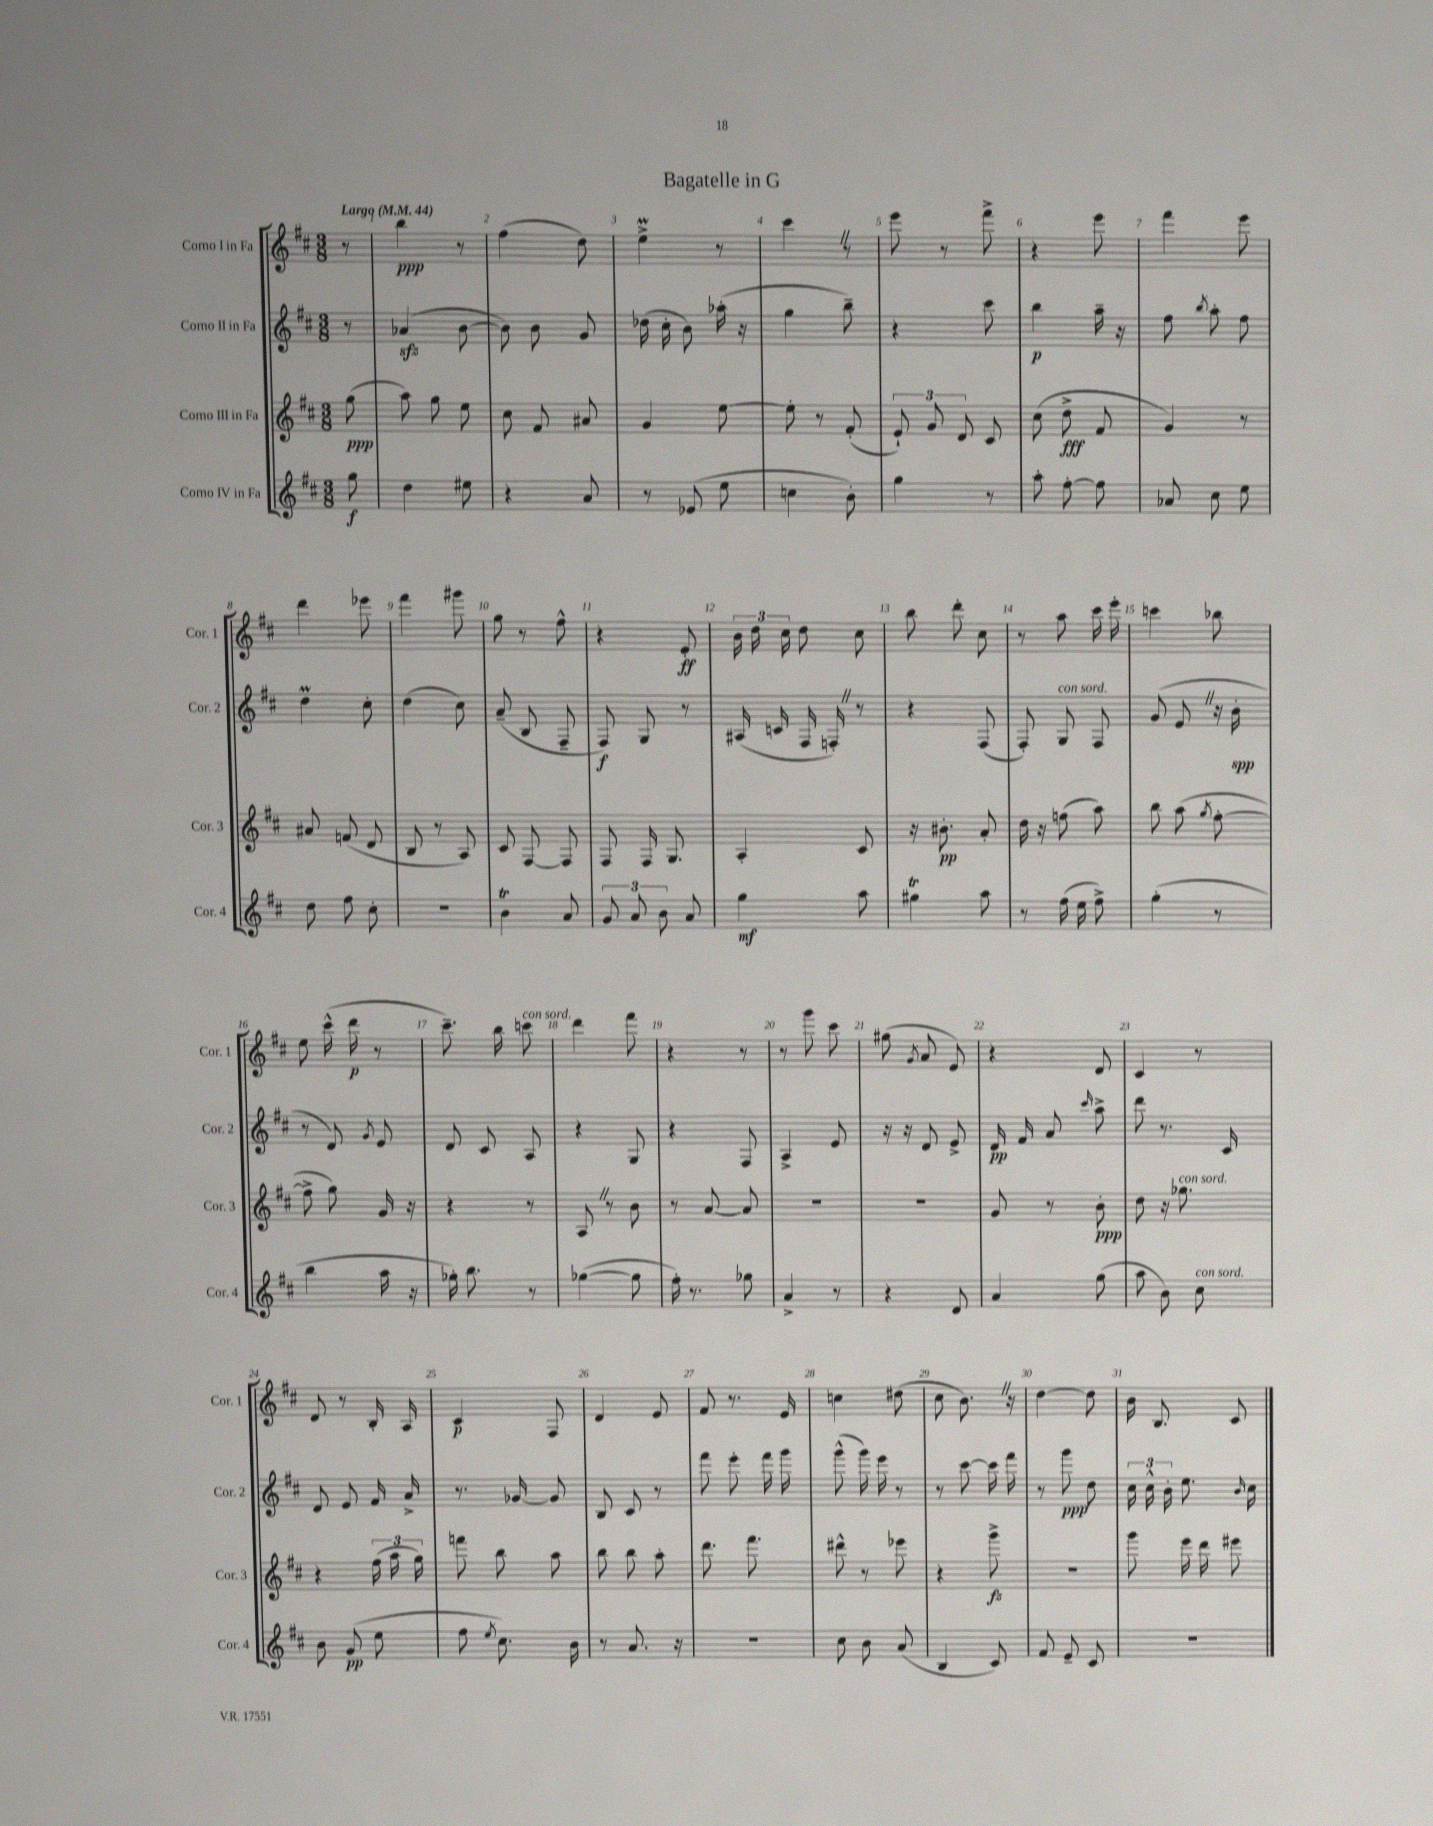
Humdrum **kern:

**kern	**dynam	**kern	**dynam	**kern	**dynam	**kern	**dynam
*part4	*part4	*part3	*part3	*part2	*part2	*part1	*part1
*staff4	*staff4	*staff3	*staff3	*staff2	*staff2	*staff1	*staff1
*I"Corno IV in Fa	*	*I"Corno III in Fa	*	*I"Corno II in Fa	*	*I"Corno I in Fa	*
*I'Cor. 4	*	*I'Cor. 3	*	*I'Cor. 2	*	*I'Cor. 1	*
*clefG2	*	*clefG2	*	*clefG2	*	*clefG2	*
*k[f#c#]	*	*k[f#c#]	*	*k[f#c#]	*	*k[f#c#]	*
*M3/8	*	*M3/8	*	*M3/8	*	*M3/8	*
*MM44	*	*MM44	*	*MM44	*	*MM44	*
=	=	=	=	=	=	=	=
!	!	!	!	!	!	!LO:TX:a:B:t=Largo	!
8gg\	f	(8gg\	ppp	8r	.	8r	.
=1	=1	=1	=1	=1	=1	=1	=1
4dd\	.	8aa\)	.	(4a-Xzz/	.	4bb\	ppp
.	.	8gg\	.	.	.	.	.
8ee#X\	.	8ee\	.	[8b\	.	8r	.
=2	=2	=2	=2	=2	=2	=2	=2
4r	.	8cc#\	.	8b\])	.	(4ff#\	.
.	.	8f#/	.	8b\	.	.	.
8a/	.	8a#X/	.	8g/	.	8dd\)	.
=3	=3	=3	=3	=3	=3	=3	=3
8r	.	4g/	.	(16dd-X\	.	4eeM^\	.
.	.	.	.	16cc#'\	.	.	.
(8e-X/	.	.	.	8b\)	.	.	.
8ee\	.	[8ee\	.	(16aa-X'\	.	8r	.
.	.	.	.	16r	.	.	.
=4	=4	=4	=4	=4	=4	=4	=4
4ccn\	.	8ee'\]	.	4gg\	.	4ccc#Z\	.
.	.	8r	.	.	.	.	.
8b'\)	.	(8f#'/	.	8bb~\)	.	8r	.
=5	=5	=5	=5	=5	=5	=5	=5
4gg\	.	12e`/)	.	4r	.	8eee\	.
.	.	12g/	.	.	.	.	.
.	.	.	.	.	.	8r	.
.	.	12d/	.	.	.	.	.
8r	.	8c#/	.	8ccc#\	.	8fff#^\	.
=6	=6	=6	=6	=6	=6	=6	=6
8aa'\	.	(8cc#\	.	4bb\	p	4r	.
[8ff#'\	.	8dd^\	fff	.	.	.	.
8ff#\]	.	8f#/	.	16aa~\	.	8eee\	.
.	.	.	.	16r	.	.	.
=7	=7	=7	=7	=7	=7	=7	=7
8a-X/	.	4g/)	.	8ff#\	.	4fff#\	.
.	.	.	.	8qbb/	.	.	.
8cc#\	.	.	.	8aa'\	.	.	.
8ee\	.	8r	.	8ff#\	.	8eee\	.
!!LO:LB:g=z
=8	=8	=8	=8	=8	=8	=8	=8
8dd\	.	8a#X/	.	4ddM\	.	4ddd\	.
8ff#\	.	(8fn/	.	.	.	.	.
8cc#'\	.	8d/	.	8cc#'\	.	8eee-X\	.
=9	=9	=9	=9	=9	=9	=9	=9
4.r	.	8B/	.	(4dd\	.	4fff#\	.
.	.	8r	.	.	.	.	.
.	.	8A/)	.	8cc#\)	.	8ggg#X\	.
=10	=10	=10	=10	=10	=10	=10	=10
4bT\	.	8c#/	.	(8a~/	.	8gg\	.
.	.	[8F#/	.	8B/	.	8r	.
8a/	.	8F#/]	.	8F#~/	.	8ff#^^\	.
=11	=11	=11	=11	=11	=11	=11	=11
12g/	.	8F#/	.	8F#/)	f	4r	.
12a/	.	.	.	.	.	.	.
.	.	16F#/	.	8G/	.	.	.
12b\	.	.	.	.	.	.	.
.	.	8.G/	.	.	.	.	.
8a/	.	.	.	8r	.	8e'/	ff
=12	=12	=12	=12	=12	=12	=12	=12
4gg\	mf	4A'/	.	(16A#X/	.	24b\	.
.	.	.	.	.	.	24dd\	.
.	.	.	.	16cn/	.	.	.
.	.	.	.	.	.	24cc#\	.
.	.	.	.	16F#/	.	8dd\	.
.	.	.	.	16Fn'Z/)	.	.	.
8aa\	.	8c#/	.	8r	.	8cc#\	.
=13	=13	=13	=13	=13	=13	=13	=13
4gg#Xt\	.	16r	.	4r	.	8bb\	.
.	.	8.b#X'\	pp	.	.	.	.
.	.	.	.	.	.	8ddd'\	.
8aa\	.	8a'/	.	(8F#/	.	8cc#\	.
=14	=14	=14	=14	=14	=14	=14	=14
8r	.	16dd\	.	8F#'/)	.	8r	.
.	.	16r	.	.	.	.	.
!	!	!	!	!LO:TX:a:i:t=con sord.	!	!	!
(16ff#\	.	(8ffn\	.	8G/	.	8aa\	.
16ee\	.	.	.	.	.	.	.
8ff#^\)	.	8aa\)	.	8F#/	.	16ccc#\	.
.	.	.	.	.	.	16eee'\	.
=15	=15	=15	=15	=15	=15	=15	=15
(4gg'\	.	8bb\	.	(8g/	.	4cccn\	.
.	.	(8aa\	.	8eZ/	.	.	.
.	.	8qgg/	.	.	.	.	.
8r	.	[8ff#'\	.	16r	.	8bb-X\	.
.	.	.	.	16b'\	spp	.	.
!!LO:LB:g=z
=16	=16	=16	=16	=16	=16	=16	=16
4bb\	.	8ff#^\]	.	8r	.	8ee\	.
.	.	8gg\)	.	8d/)	.	(16ccc#^^\	.
.	.	.	.	.	.	16ddd\	p
.	.	.	.	8qg/	.	.	.
16aa\	.	16g/	.	8e/	.	8r	.
16r	.	16r	.	.	.	.	.
=17	=17	=17	=17	=17	=17	=17	=17
16gg-X'\)	.	4r	.	8d/	.	8.ccc#~\)	.
8.bb\	.	.	.	.	.	.	.
.	.	.	.	8c#/	.	.	.
.	.	.	.	.	.	16bb\	.
!	!	!	!	!	!	!LO:TX:a:i:t=con sord.	!
8r	.	8r	.	8A/	.	8cccn\	.
=18	=18	=18	=18	=18	=18	=18	=18
([4gg-X\	.	8AZ/	.	4r	.	4ddd\	.
.	.	8r	.	.	.	.	.
8gg-\]	.	8b\	.	8G/	.	8fff#\	.
=19	=19	=19	=19	=19	=19	=19	=19
16ff#'\)	.	8r	.	4r	.	4r	.
8.r	.	.	.	.	.	.	.
.	.	[8a/	.	.	.	.	.
8gg-X\	.	8a/]	.	8F#/	.	8r	.
=20	=20	=20	=20	=20	=20	=20	=20
4a^/	.	4.r	.	4A^/	.	8r	.
.	.	.	.	.	.	8ggg\	.
8r	.	.	.	8e/	.	8ccc#\	.
=21	=21	=21	=21	=21	=21	=21	=21
4r	.	4.r	.	16r	.	(8gg#X\	.
.	.	.	.	16r	.	.	.
.	.	.	.	.	.	8qg/	.
.	.	.	.	8d/	.	8a/	.
8d/	.	.	.	8e^/	.	8e/)	.
=22	=22	=22	=22	=22	=22	=22	=22
4a/	.	8g/	.	16d/	pp	4r	.
.	.	.	.	16f#/	.	.	.
.	.	8r	.	8a/	.	.	.
.	.	.	.	16qqccc#/	.	.	.
(8gg\	.	8b'\	ppp	8aa^\	.	8d/	.
=23	=23	=23	=23	=23	=23	=23	=23
8aa\	.	8dd\	.	8ddd\	.	4c#/	.
8b\)	.	16r	.	8.r	.	.	.
!	!	!LO:TX:a:i:t=con sord.	!	!	!	!	!
.	.	8.gg-X\	.	.	.	.	.
!LO:TX:a:i:t=con sord.	!	!	!	!	!	!	!
8cc#\	.	.	.	.	.	8r	.
.	.	.	.	16c#/	.	.	.
!!LO:LB:g=z
=24	=24	=24	=24	=24	=24	=24	=24
8b\	.	4r	.	8d/	.	8d/	.
(8g/	pp	.	.	8e/	.	8r	.
8ee\	.	(24ff#\	.	16f#/	.	16B'/	.
.	.	24aa\	.	.	.	.	.
.	.	.	.	16a^/	.	16A/	.
.	.	24gg\)	.	.	.	.	.
=25	=25	=25	=25	=25	=25	=25	=25
8ff#\	.	8fffn\	.	8.r	.	4c#/	p
8qee/	.	.	.	.	.	.	.
8.cc#\)	.	8bb\	.	.	.	.	.
.	.	.	.	[16g-X/	.	.	.
.	.	8aa\	.	8g-/]	.	8F#/	.
16b\	.	.	.	.	.	.	.
=26	=26	=26	=26	=26	=26	=26	=26
8r	.	8bb\	.	8B/	.	4d/	.
8.a/	.	8bb\	.	8c#/	.	.	.
.	.	8aa'\	.	8r	.	8e/	.
16r	.	.	.	.	.	.	.
=27	=27	=27	=27	=27	=27	=27	=27
4.r	.	8.ddd\	.	8fff#\	.	8f#/	.
.	.	.	.	8eee'\	.	8.r	.
.	.	8.fff#\	.	.	.	.	.
.	.	.	.	16fff#\	.	.	.
.	.	.	.	16ggg\	.	16e/	.
=28	=28	=28	=28	=28	=28	=28	=28
8cc#\	.	8ddd#X^^\	.	(8ggg^^\	.	4ccn\	.
8b\	.	8r	.	16ggg\)	.	.	.
.	.	.	.	16eee\	.	.	.
(8a/	.	8eee-X\	.	8r	.	(8dd#X\	.
=29	=29	=29	=29	=29	=29	=29	=29
4B/	.	4r	.	8r	.	8cc#\	.
.	.	.	.	[8ccc#\	.	8.bZ\)	.
8c#/)	.	8ggg^\	fz	16ccc#\]	.	.	.
.	.	.	.	16fff#\	.	16r	.
=30	=30	=30	=30	=30	=30	=30	=30
8f#/	.	4.r	.	8r	.	[4dd\	.
8e~/	.	.	.	8ggg\	ppp	.	.
8c#/	.	.	.	8dd\	.	8dd\]	.
=31	=31	=31	=31	=31	=31	=31	=31
4.r	.	8ggg\	.	24cc#\	.	16b\	.
.	.	.	.	24cc#^^\	.	.	.
.	.	.	.	.	.	8.B/	.
.	.	.	.	24b'\	.	.	.
.	.	16eee\	.	8.ee\	.	.	.
.	.	16ddd\	.	.	.	.	.
.	.	8eee#X\	.	.	.	8c#/	.
.	.	.	.	16qqb/	.	.	.
.	.	.	.	16cc#\	.	.	.
==	==	==	==	==	==	==	==
*-	*-	*-	*-	*-	*-	*-	*-
